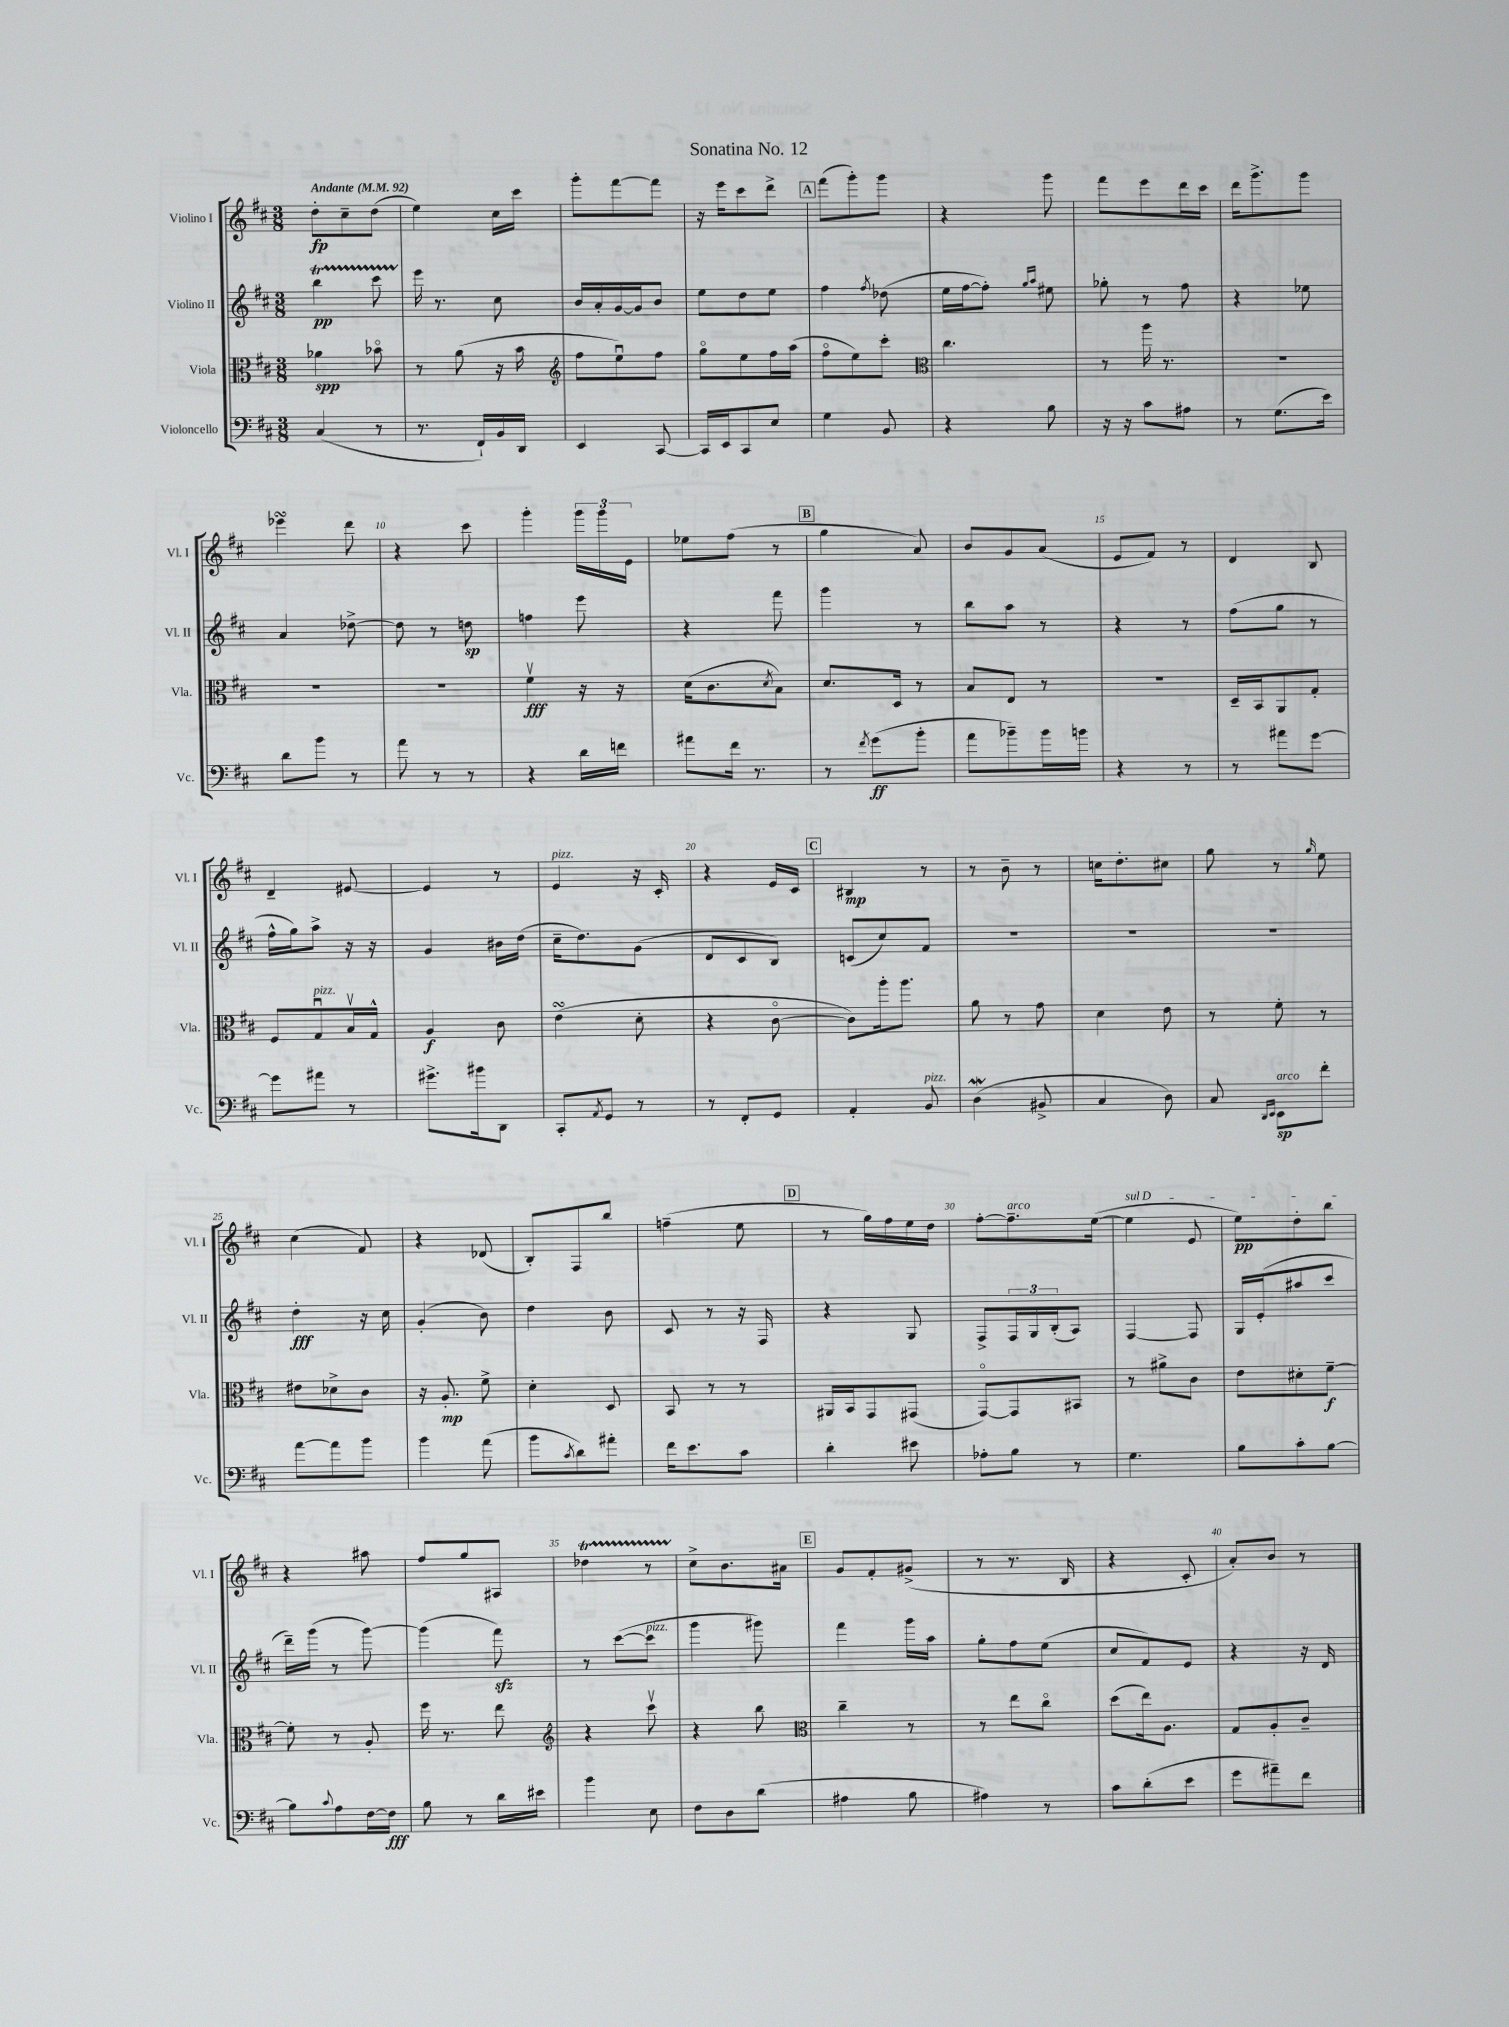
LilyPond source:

\header { title = "Sonatina No. 12" }
<<
\new StaffGroup <<
\new Staff = "s0" \with { instrumentName = "Violino I" shortInstrumentName = "Vl. I" } {
    \clef treble \key d \major \numericTimeSignature \time 3/8 \tempo "Andante" 4 = 92
    d''8-.\fp cis''8-- d''8( |
    e''4) cis''16 cis'''16 |
    g'''8-. fis'''8~ fis'''8 |
    r16 e'''16 cis'''8 d'''8-> |
    \mark \markup { \box "A" } fis'''8( g'''8-.) g'''8 |
    r4 g'''8 |
    fis'''8 e'''8 d'''16 cis'''16 |
    d'''16 g'''8.-> g'''8 |
    ees'''4\turn d'''8 |
    r4 cis'''8 |
    g'''4-. \tuplet 3/2 { g'''16 g'''16 e'16 } |
    ees''8 fis''8( r8 |
    \mark \markup { \box "B" } g''4 a'8) |
    b'8 g'8 a'8( |
    e'8 fis'8) r8 |
    d'4 b8 |
    d'4-- eis'8~ |
    eis'4 r8 |
    e'4^\markup { \italic "pizz." } r16 cis'16-. |
    r4 e'16 cis'16 |
    \mark \markup { \box "C" } bis4\mp r8 |
    r8 b'8-- r8 |
    c''16 d''8.-. cis''8 |
    g''8 r8 \grace { g''16 } e''8 |
    cis''4( fis'8) |
    r4 des'8( |
    b8-.) fis8 b''8 |
    f''4--( e''8 |
    \mark \markup { \box "D" } r8 g''16) fis''16 e''16 d''16 |
    fis''8~-. fis''8.--^\markup { \italic "arco" } e''16~( |
    \once \override TextSpanner.bound-details.left.text = \markup { \italic "sul D" } e''4\startTextSpan e'8 |
    e''8\pp) d''8-. b''8\stopTextSpan |
    r4 ais''8 |
    fis''8 g''8 ais8 |
    des''4\startTrillSpan r8 |
    cis''8->\stopTrillSpan b'8. ais'16 |
    \mark \markup { \box "E" } g'8 fis'8-. gis'8->( |
    r8 r8. b16 |
    r4 cis'8-. |
    a'8-.) b'8 r8 \bar "|." |
}
\new Staff = "s1" \with { instrumentName = "Violino II" shortInstrumentName = "Vl. II" } {
    \clef treble \key d \major \numericTimeSignature \time 3/8
    b''4\startTrillSpan\pp cis'''8 |
    e'''16\stopTrillSpan r8. cis''8 |
    b'16 a'16-. g'16~ g'16 b'8 |
    e''8 d''8 e''8 |
    \mark \markup { \box "A" } fis''4 \acciaccatura { fis''8 } des''8( |
    e''16 fis''16~ fis''8-.) \grace { g''16 a''16 } eis''8 |
    ges''8-. r8 fis''8 |
    r4 ees''8 |
    a'4 des''8~-> |
    des''8 r8 d''8\sp |
    f''4 e'''8 |
    r4 fis'''8 |
    \mark \markup { \box "B" } g'''4 r8 |
    b''8 a''8 r8 |
    r4 r8 |
    fis''8( g''8 r8 |
    fis''16-^ g''16) a''8-> r16 r16 |
    g'4 bis'16 d''16( |
    cis''16-- d''8.) g'8( |
    d'8 cis'8 b8) |
    \mark \markup { \box "C" } c'8( cis''8) fis'8 |
    R4. |
    R4. |
    R4. |
    d''4-.\fff r16 cis''16 |
    g'4-.( b'8) |
    d''4 b'8 |
    cis'8 r8 r16 fis16 |
    \mark \markup { \box "D" } r4 g8 |
    fis8-> \tuplet 3/2 { fis16 g16 b16-.( } a8) |
    fis4~ fis8 |
    g16 e'16-.( ais''8 cis'''8 |
    d'''16--) g'''16( r8 g'''8~) |
    g'''4( fis'''8\sfz) |
    r8 cis'''8~( cis'''8^\markup { \italic "pizz." } |
    g'''4 gis'''8) |
    \mark \markup { \box "E" } fis'''4 g'''16 a''16 |
    g''8-. fis''8 e''8( |
    cis''8 fis'8) e'8 |
    r4 r16 d'16 \bar "|." |
}
\new Staff = "s2" \with { instrumentName = "Viola" shortInstrumentName = "Vla." } {
    \clef alto \key d \major \numericTimeSignature \time 3/8
    aes'4\spp bes'8\flageolet |
    r8 a'8( r16 b'16 |
    \clef treble fis''8 e''8\downbow) fis''8 |
    g''8\flageolet e''8 fis''16 a''16( |
    \mark \markup { \box "A" } fis''8\flageolet e''8) cis'''8-. |
    \clef alto cis''4. |
    r8 a''16 r8. |
    R4. |
    R4. |
    R4. |
    fis'4\upbow\fff r16 r16 |
    d'16( cis'8. \acciaccatura { d'8 } b8) |
    \mark \markup { \box "B" } d'8. d16 r8 |
    b8 e8 r8 |
    R4. |
    d16-- b,16 a,8 g8-. |
    fis8 g8\downbow^\markup { \italic "pizz." } b16\upbow g16-^ |
    a4\f cis'8 |
    e'4\turn( d'8-. |
    r4 cis'8~\flageolet |
    \mark \markup { \box "C" } cis'8) a''16-. a''8. |
    a'8 r8 g'8 |
    d'4 e'8 |
    r8 fis'8-. r8 |
    eis'8 des'8-> cis'8 |
    r16 a8.-.\mp fis'8-> |
    d'4-. d8 |
    b,8 r8 r8 |
    \mark \markup { \box "D" } ais,16 b,16 g,8 gis,8( |
    g,8~\flageolet) g,8 bis,8 |
    r8 ais'8-> cis'8 |
    e'8 dis'8-. fis'8~--\f |
    fis'8-. r8 a8-. |
    fis''16 r8. e''8 |
    \clef treble r4 cis'''8\upbow |
    r4 b''8 |
    \mark \markup { \box "E" } \clef alto cis''4-- r8 |
    r8 e''8 cis''8\flageolet |
    d''8( e''16) a8. |
    g8 a8-. cis'8-- \bar "|." |
}
\new Staff = "s3" \with { instrumentName = "Violoncello" shortInstrumentName = "Vc." } {
    \clef bass \key d \major \numericTimeSignature \time 3/8
    cis4( r8 |
    r8. fis,16-!) b,16 d,16 |
    e,4 cis,8~ |
    cis,16 e,16 cis,8 e8 |
    \mark \markup { \box "A" } g4 b,8 |
    r4 b8 |
    r16 r16 cis'8 ais8 |
    r8 g8.( e'16) |
    d'8 b'8 r8 |
    a'8 r8 r8 |
    r4 d'16 f'16 |
    ais'8 fis'16 r8. |
    \mark \markup { \box "B" } r8 \acciaccatura { fis'8 } g'8\ff( b'8-. |
    a'8 bes'8--) bes'16 b'16 |
    r4 r8 |
    r8 ais'8 g'8~ |
    g'8 ais'8 r8 |
    gis'8.-> bis'16 d,8 |
    cis,8-. \acciaccatura { a,8 } g,8 r8 |
    r8 fis,8-. g,8 |
    \mark \markup { \box "C" } a,4-. b,8^\markup { \italic "pizz." } |
    d4\mordent( bis,8-> |
    cis4 d8) |
    cis8 \grace { d,16 e,16 } e,8\sp^\markup { \italic "arco" } fis'8-. |
    a'8~ a'8 b'8 |
    b'4 a'8( |
    b'8 \acciaccatura { cis'8 } d'8) ais'8-. |
    fis'16 e'8. cis'8 |
    \mark \markup { \box "D" } d'4-. eis'8 |
    aes8-. b8 r8 |
    g4. |
    b8 cis'8-. b8~ |
    b8 \appoggiatura { cis'8 } a8 fis16~ fis16\fff |
    b8 r8 d'16 eis'16 |
    b'4 e8 |
    fis8 d8 d'8( |
    \mark \markup { \box "E" } ais4 b8 |
    ais4) r8 |
    cis'8 d'8-.( e'8 |
    g'8 ais'8--) fis'8 \bar "|." |
}
>>
>>
\layout { \context { \Score \override BarNumber.break-visibility = ##(#f #t #t) barNumberVisibility = #(every-nth-bar-number-visible 5) } }
